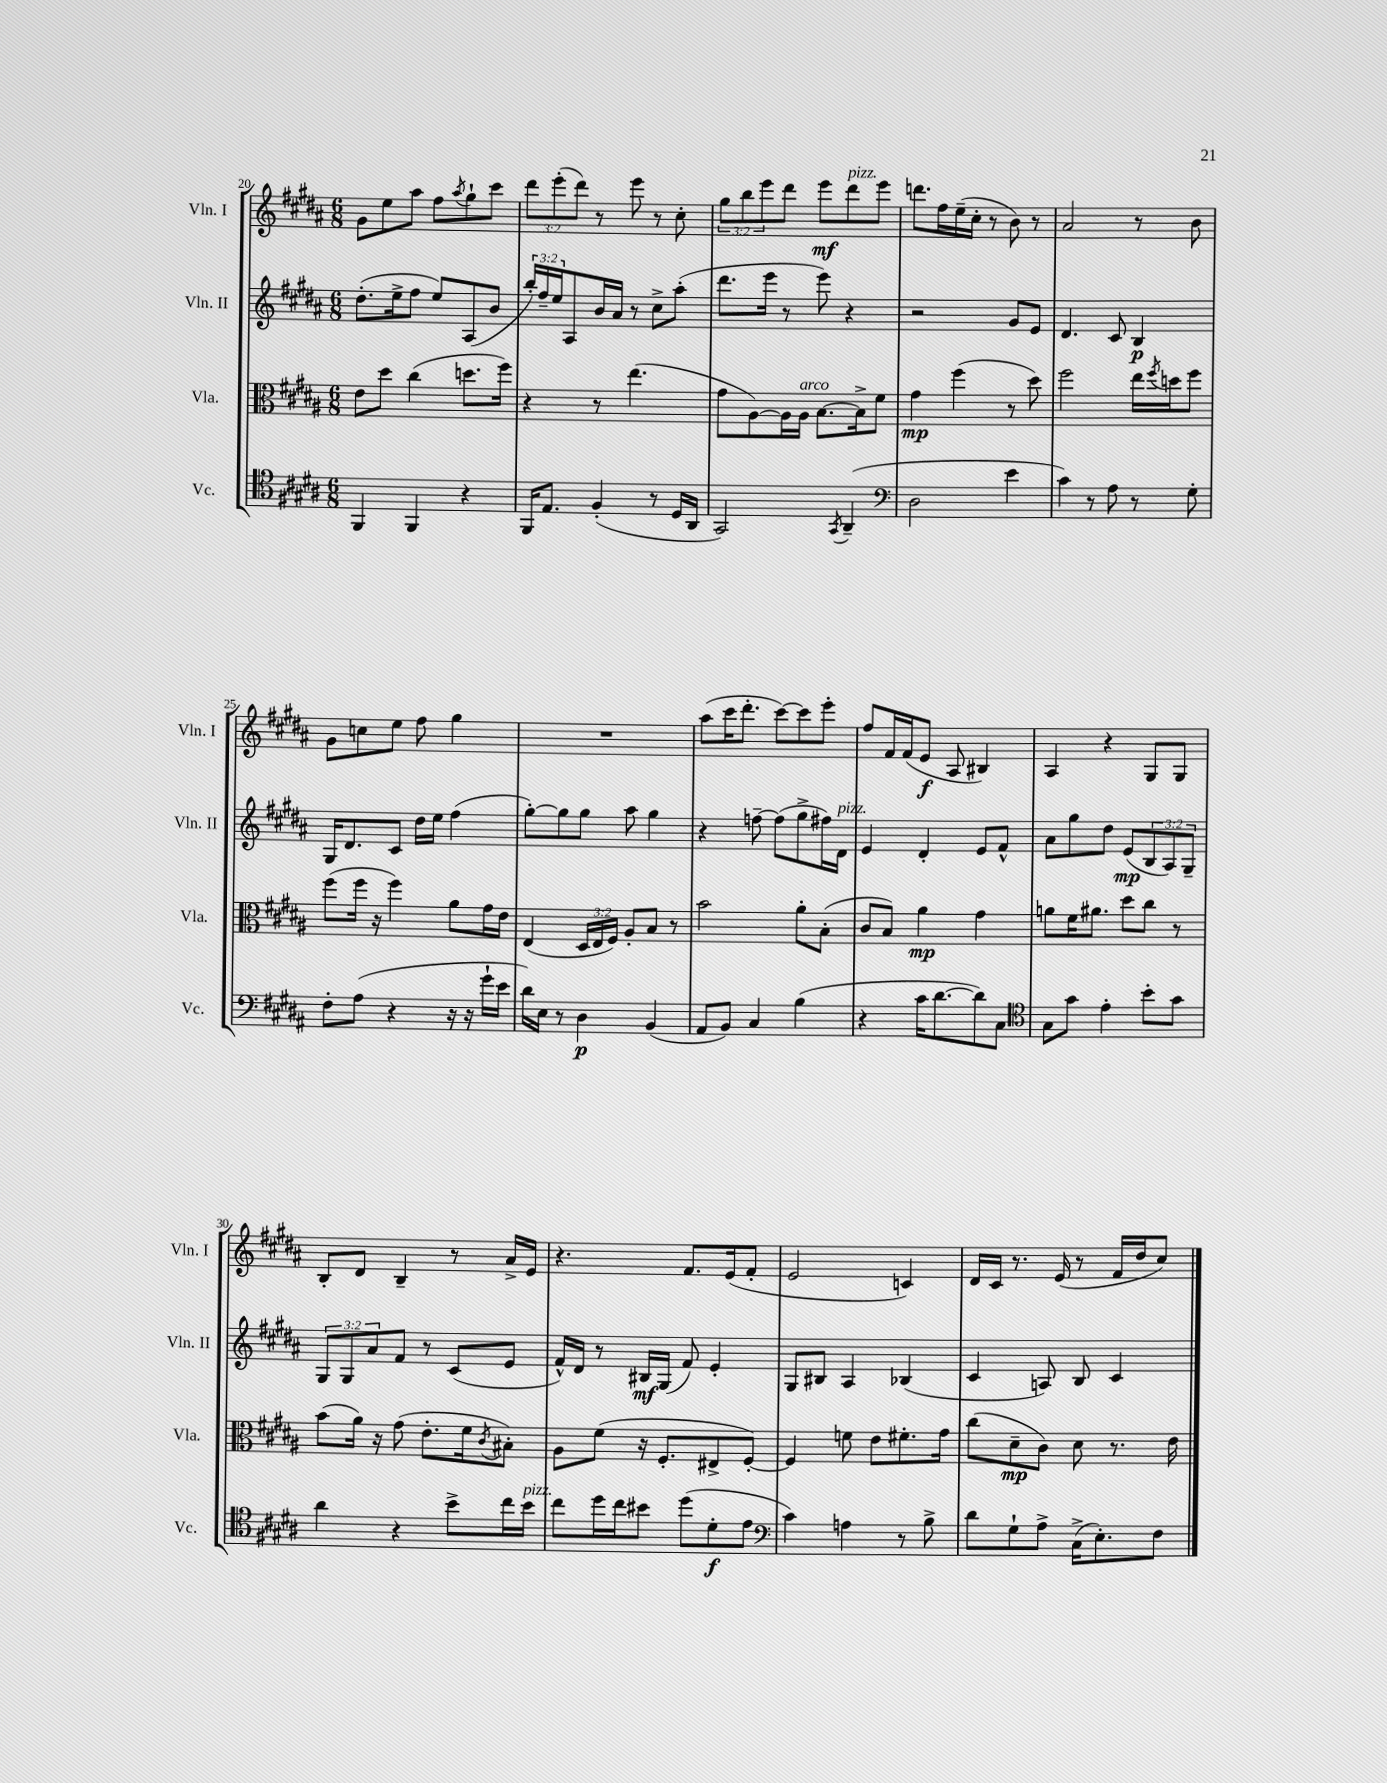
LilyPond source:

<<
\new StaffGroup <<
\new Staff = "s0" \with { instrumentName = "Vln. I" shortInstrumentName = "Vln. I" } {
    \clef treble \key b \major \numericTimeSignature \time 6/8 \override Staff.TupletNumber.text = #tuplet-number::calc-fraction-text
    gis'8 e''8 ais''8 fis''8 \acciaccatura { ais''8 } gis''8-! cis'''8 |
    \tuplet 3/2 { dis'''8 e'''8-.( dis'''8) } r8 e'''8 r8 cis''8-. |
    \tuplet 3/2 { gis''8 b''8 e'''8 } dis'''8 e'''8\mf dis'''8^\markup { \italic "pizz." } e'''8 |
    d'''8. fis''16 e''16--( cis''16-. r8 b'8) r8 |
    ais'2 r8 b'8 |
    gis'8 c''8 e''8 fis''8 gis''4 |
    R2. |
    ais''8( cis'''16 dis'''8.-. cis'''8~) cis'''8 e'''8-. |
    fis''8 fis'16 fis'16( e'8\f ais8 bis4) |
    ais4 r4 gis8 gis8 |
    b8-. dis'8 b4-- r8 ais'16-> e'16 |
    r4. fis'8. e'16( fis'8-. |
    e'2 c'4) |
    dis'16 cis'16 r8. e'16( r8 fis'16 dis''16 cis''8) \bar "|." |
}
\new Staff = "s1" \with { instrumentName = "Vln. II" shortInstrumentName = "Vln. II" } {
    \clef treble \key b \major \numericTimeSignature \time 6/8 \override Staff.TupletNumber.text = #tuplet-number::calc-fraction-text
    dis''8.-.( e''16-> fis''8 e''8) ais8( b'8 |
    \tuplet 3/2 { b''16-.) fis''16-- e''16 } ais8 b'16 ais'16 r8 cis''8-> ais''8-.( |
    dis'''8. e'''16 r8 e'''8) r4 |
    r2 gis'8 e'8 |
    dis'4. cis'8 b4\p |
    gis16 dis'8. cis'8 dis''16 e''16 fis''4( |
    gis''8~-.) gis''8 gis''8 ais''8 gis''4 |
    r4 f''8~-- f''8( gis''8-> fis''16) dis'16^\markup { \italic "pizz." } |
    e'4 dis'4-. e'8 fis'8-^ |
    ais'8 gis''8 dis''8 e'8\mp( \tuplet 3/2 { b8 ais8) gis8-- } |
    \tuplet 3/2 { gis8 gis8 ais'8 } fis'8 r8 cis'8( e'8 |
    fis'16-^) dis'16 r8 bis16\mf gis16( fis'8) e'4-. |
    gis8 bis8 ais4 bes4( |
    cis'4 a8) b8 cis'4 \bar "|." |
}
\new Staff = "s2" \with { instrumentName = "Vla." shortInstrumentName = "Vla." } {
    \clef alto \key b \major \numericTimeSignature \time 6/8 \override Staff.TupletNumber.text = #tuplet-number::calc-fraction-text
    e'8 dis''8 cis''4( d''8. fis''16) |
    r4 r8 e''4.( |
    gis'8 ais8~) ais16 ais16^\markup { \italic "arco" } b8.~ b16-> fis'8 |
    gis'4\mp fis''4( r8 dis''8) |
    fis''2 e''16 \acciaccatura { fis''8 } d''16 fis''8 |
    fis''8( fis''16 r16 fis''4) ais'8 gis'16 e'16 |
    e4( \tuplet 3/2 { dis16 e16 fis16) } ais8-. b8 r8 |
    b'2 ais'8-. b8-.( |
    cis'8 b8) ais'4\mp gis'4 |
    a'8 fis'16 ais'8. dis''8 cis''8 r8 |
    b'8( ais'16) r16 gis'8( e'8.-. fis'16 \acciaccatura { cis'8 } bis8-.) |
    ais8 fis'8( r16 fis8.-. eis8-> fis8~-.) |
    fis4 f'8 e'8 fis'8.-. gis'16 |
    cis''8( dis'8--\mp cis'8) dis'8 r8. e'16 \bar "|." |
}
\new Staff = "s3" \with { instrumentName = "Vc." shortInstrumentName = "Vc." } {
    \clef tenor \key b \major \numericTimeSignature \time 6/8
    fis,4 fis,4 r4 |
    fis,16 e8. fis4-.( r8 dis16 ais,16 |
    gis,2) \acciaccatura { gis,8 } ais,4--( |
    \clef bass dis2 e'4 |
    cis'4) r8 ais8 r8 gis8-. |
    fis8-. ais8( r4 r16 r16 gis'16-! e'16 |
    dis'16) e16 r8 dis4\p b,4( |
    ais,8 b,8) cis4 b4( |
    r4 cis'16 dis'8.~ dis'8) cis8 |
    \clef tenor gis8 gis'8 e'4-. b'8-. gis'8 |
    ais'4 r4 b'8-> cis''16 b'16^\markup { \italic "pizz." } |
    cis''8 dis''16 cis''16 bis'8 dis''8( dis'8-.\f e'8 |
    \clef bass cis'4) a4 r8 b8-> |
    dis'8 gis8-! ais8-> cis16->( e8.-.) fis8 \bar "|." |
}
>>
>>
\layout { \context { \Score currentBarNumber = #20 } }
